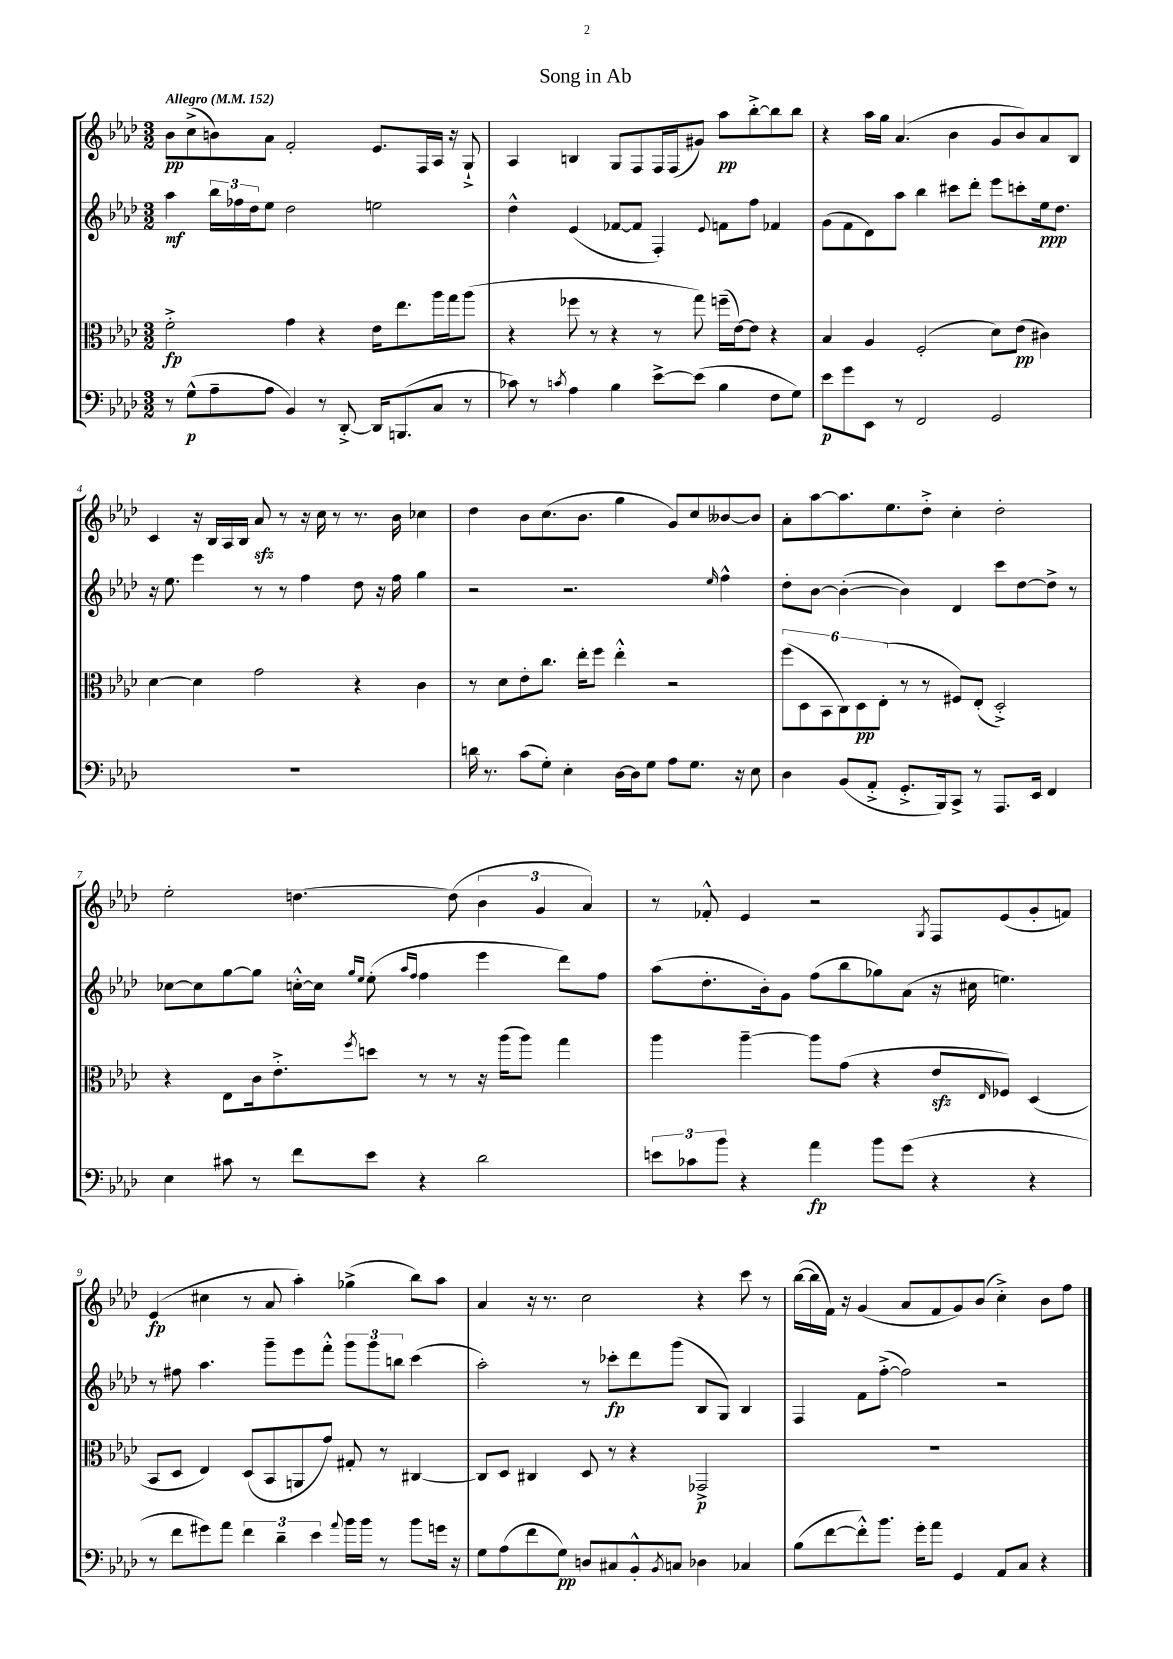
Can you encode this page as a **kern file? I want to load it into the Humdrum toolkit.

**kern	**dynam	**kern	**dynam	**kern	**dynam	**kern	**dynam
*part4	*part4	*part3	*part3	*part2	*part2	*part1	*part1
*staff4	*staff4	*staff3	*staff3	*staff2	*staff2	*staff1	*staff1
*clefF4	*	*clefC3	*	*clefG2	*	*clefG2	*
*k[b-e-a-d-]	*	*k[b-e-a-d-]	*	*k[b-e-a-d-]	*	*k[b-e-a-d-]	*
*M3/2	*	*M3/2	*	*M3/2	*	*M3/2	*
*MM152	*	*MM152	*	*MM152	*	*MM152	*
=1	=1	=1	=1	=1	=1	=1	=1
!	!	!	!	!	!	!LO:TX:a:B:t=Allegro	!
8r	.	2f'^\	fp	4aa-\	mf	8b-\L	pp
(8G^^\L	p	.	.	.	.	(8cc^\	.
8A-~\	.	.	.	24bb-\LL	.	8bn\)	.
.	.	.	.	24ff-X\	.	.	.
.	.	.	.	24dd-\J	.	.	.
8A-\J	.	.	.	8ee-\J	.	8a-\J	.
4BB-/)	.	4g\	.	2dd-\	.	2f'/	.
8r	.	4r	.	.	.	.	.
[8DD-'^/	.	.	.	.	.	.	.
16DD-/KL]	.	16e-\KL	.	2een\	.	8.e-/L	.
(8.BBBn/	.	8.ee-\	.	.	.	.	.
.	.	.	.	.	.	16F/L	.
8C/J	.	16aa-\L	.	.	.	16A-/JJ	.
.	.	16gg\J	.	.	.	16r	.
8r	.	(8aa-\J	.	.	.	8G`^/	.
=2	=2	=2	=2	=2	=2	=2	=2
8c-X\)	.	4r	.	4dd-^^\	.	4A-/	.
8r	.	.	.	.	.	.	.
8qcn/	.	.	.	.	.	.	.
4A-\	.	8ff-X\	.	(4e-/	.	4Bn/	.
.	.	8r	.	.	.	.	.
4B-\	.	4r	.	[8f-X/L	.	8G/L	.
.	.	.	.	8f-/J]	.	8F/	.
[8e-^\L	.	8r	.	4F'/)	.	16F/L	.
.	.	.	.	.	.	(16F/J	.
(8e-\J]	.	8gg\)	.	.	.	8g#X/J)	.
.	.	.	.	8qqe-/	.	.	.
4B-\	.	(16ffn~\LL	.	8fn\L	.	8aa-\L	pp
.	.	[16e-\J)	.	.	.	.	.
.	.	8e-\J]	.	8ff\J	.	[8bb-'^\	.
8F\L	.	4r	.	4f-X/	.	8bb-\]	.
8G\J)	.	.	.	.	.	8bb-\J	.
=3	=3	=3	=3	=3	=3	=3	=3
8e-\L	p	4B-/	.	(8g\L	.	4r	.
8g\	.	.	.	8f\	.	.	.
8EE-\J	.	4A-/	.	8d-\)	.	16aa-\LL	.
.	.	.	.	.	.	16gg\JJ	.
8r	.	.	.	8aa-\J	.	(4.a-/	.
2FF/	.	(2F'/	.	4bb-\	.	.	.
.	.	.	.	8ccc#X\L	.	4b-\	.
.	.	.	.	8ddd-'\J	.	.	.
2GG/	.	8d-\L)	.	8eee-\L	.	8g/L	.
.	.	(8e-\J	pp	8cccn'\	.	8b-/)	.
.	.	4c#X\)	.	16ee-\k	ppp	8a-/	.
.	.	.	.	8.dd-\J	.	.	.
.	.	.	.	.	.	8B-/J	.
!!LO:LB:g=z
=4	=4	=4	=4	=4	=4	=4	=4
1.r	.	[4d-\	.	16r	.	4c/	.
.	.	.	.	8.ee-\	.	.	.
.	.	4d-\]	.	4eee-\	.	16r	.
.	.	.	.	.	.	16B-/LL	.
.	.	.	.	.	.	16A-/	.
.	.	.	.	.	.	16B-/JJ	.
.	.	2g\	.	8r	.	8a-zz/	.
.	.	.	.	8r	.	8r	.
.	.	.	.	4ff\	.	16r	.
.	.	.	.	.	.	16cc\	.
.	.	.	.	.	.	8r	.
.	.	4r	.	8dd-\	.	8.r	.
.	.	.	.	16r	.	.	.
.	.	.	.	16ff\	.	16b-\	.
.	.	4c\	.	4gg\	.	4cc-X\	.
=5	=5	=5	=5	=5	=5	=5	=5
16dn\	.	8r	.	2r	.	4dd-\	.
8.r	.	.	.	.	.	.	.
.	.	8d-\L	.	.	.	.	.
(8c\L	.	8e-'\	.	.	.	8b-\L	.
8G'\J)	.	8.cc\J	.	.	.	(8.cc\	.
4E-'\	.	.	.	2.r	.	.	.
.	.	16ee-'\KL	.	.	.	8.b-\J	.
.	.	8ff\J	.	.	.	.	.
[16D-\LL	.	4ee-'^^\	.	.	.	4gg\	.
16D-\J]	.	.	.	.	.	.	.
8G\J	.	.	.	.	.	.	.
8A-\L	.	2r	.	.	.	8g/L)	.
8.G\J	.	.	.	.	.	8cc/	.
.	.	.	.	16qqee-/	.	.	.
.	.	.	.	4ff^^\	.	[8b--X/	.
16r	.	.	.	.	.	.	.
8E-\	.	.	.	.	.	8b--/J]	.
=6	=6	=6	=6	=6	=6	=6	=6
4D-\	.	(12ff\L	.	8dd-'\L	.	8a-'\L	.
.	.	12D-\	.	.	.	.	.
.	.	.	.	[8b-\J	.	[8aa-\	.
.	.	12BB-\	.	.	.	.	.
(8BB-/L	.	12C\)	.	(4b-'\_	.	8.aa-\]	.
.	.	12D-\	pp	.	.	.	.
8AA-'^/J	.	.	.	.	.	.	.
.	.	(12E-'\J	.	.	.	.	.
.	.	.	.	.	.	8.ee-\	.
8.GG'^/L	.	8r	.	4b-\])	.	.	.
.	.	8r	.	.	.	8dd-'^\J	.
16BBB-/k)	.	.	.	.	.	.	.
8CC^/J	.	8F#X/L)	.	4d-/	.	4cc'\	.
8r	.	(8E-'/J	.	.	.	.	.
8.AAA-/L	.	2D-'^/)	.	8ccc\L	.	2dd-'\	.
.	.	.	.	[8dd-\	.	.	.
16EE-/Jk	.	.	.	.	.	.	.
4FF/	.	.	.	8dd-^\J]	.	.	.
.	.	.	.	8r	.	.	.
!!LO:LB:g=z
=7	=7	=7	=7	=7	=7	=7	=7
4E-\	.	4r	.	[8cc-X\L	.	2ee-'\	.
.	.	.	.	8cc-\]	.	.	.
8c#X\	.	8E-\L	.	[8gg\	.	.	.
8r	.	16c\k	.	8gg\J]	.	.	.
.	.	8.e-'^\	.	.	.	.	.
8f\L	.	.	.	[16ccn'^^\LL	.	[4.ddn\	.
.	.	.	.	16cc\JJ]	.	.	.
.	.	.	.	16qqgg/LL	.	.	.
.	.	8qff/	.	16qqee-/JJ	.	.	.
8e-\J	.	8ddn\J	.	(8ee-'\	.	.	.
.	.	.	.	16qqaa-/LL	.	.	.
.	.	.	.	16qqff/JJ	.	.	.
4r	.	8r	.	4ff\	.	.	.
.	.	8r	.	.	.	(8dd\]	.
2d-\	.	16r	.	4eee-\	.	6b-\	.
.	.	(16aa-\KL	.	.	.	.	.
.	.	8aa-\J)	.	.	.	.	.
.	.	.	.	.	.	6g/	.
.	.	4gg\	.	8ddd-\L)	.	.	.
.	.	.	.	.	.	6a-/)	.
.	.	.	.	8ff\J	.	.	.
=8	=8	=8	=8	=8	=8	=8	=8
12en\L	.	4aa-\	.	(8aa-\L	.	8r	.
12c-X\	.	.	.	.	.	.	.
.	.	.	.	8.dd-'\	.	8f-X'^^/	.
12b-\J	.	.	.	.	.	.	.
4r	.	[4aa-~\	.	.	.	4e-/	.
.	.	.	.	16b-'\k)	.	.	.
.	.	.	.	8g\J	.	.	.
4a-\	fp	8aa-\L]	.	(8ff\L	.	2r	.
.	.	(8g\J	.	8bb-\	.	.	.
8b-\L	.	4r	.	8gg-X\)	.	.	.
(8g\J	.	.	.	(8a-\J	.	.	.
.	.	.	.	.	.	8qG/	.
4r	.	8e-zz/L	.	16r	.	8F/L	.
.	.	.	.	16cc#X\	.	.	.
.	.	16qqE-/	.	.	.	.	.
.	.	8F-X/J)	.	4.een\)	.	(8e-/	.
4r	.	(4D-/	.	.	.	8g'/	.
.	.	.	.	.	.	8fn/J)	.
!!LO:LB:g=z
=9	=9	=9	=9	=9	=9	=9	=9
8r	.	8BB-/L	.	8r	.	(4e-/	fp
8f\L	.	8D-/J	.	8ff#X\	.	.	.
8g#X\)	.	4E-/)	.	4.aa-\	.	4cc#X\	.
8a-\J	.	.	.	.	.	.	.
6f\	.	(8D-/L	.	.	.	8r	.
.	.	8BB-/	.	8ggg~\L	.	8a-/	.
6d-~\	.	.	.	.	.	.	.
.	.	8AAn/	.	8eee-\	.	4aa-'\)	.
6e-\	.	.	.	.	.	.	.
.	.	8g/J)	.	8fff'^^\J	.	.	.
8qqa-/	.	.	.	.	.	.	.
16b-\LL	.	8G#X'/	.	12ggg\L	.	(4gg-X^\	.
16b-\JJ	.	.	.	.	.	.	.
.	.	.	.	12ggg\	.	.	.
8r	.	8r	.	.	.	.	.
.	.	.	.	12bbn\J	.	.	.
8b-\L	.	[4C#X/	.	(4ccc\	.	8bb-\L)	.
16gn\Jk	.	.	.	.	.	8aa-\J	.
16r	.	.	.	.	.	.	.
=10	=10	=10	=10	=10	=10	=10	=10
8G\L	.	8C#/L]	.	2aa-'\)	.	4a-/	.
(8A-\	.	8D-/J	.	.	.	.	.
8f\	.	4C#X/	.	.	.	16r	.
.	.	.	.	.	.	8.r	.
8G\J)	pp	.	.	.	.	.	.
8Dn/L	.	8D-/	.	8r	.	2cc\	.
8C#X/	.	8r	.	8ccc-X'\L	fp	.	.
8BB-'^^/	.	4r	.	8ddd-\	.	.	.
8qBB-/	.	.	.	.	.	.	.
8Cn/J	.	.	.	(8ggg\J	.	.	.
4D-X\	.	2GG-X^/	p	8B-/L	.	4r	.
.	.	.	.	8G/J)	.	.	.
4C-X/	.	.	.	4B-/	.	8ccc\	.
.	.	.	.	.	.	8r	.
=11	=11	=11	=11	=11	=11	=11	=11
(8B-\L	.	1.r	.	4F/	.	([16bb-\LL	.
.	.	.	.	.	.	16bb-\]	.
[8f\	.	.	.	.	.	16f\JJ)	.
.	.	.	.	.	.	16r	.
8f'^^\])	.	.	.	8f\L	.	(4g/	.
8.b-\J	.	.	.	([8ff'^\J	.	.	.
.	.	.	.	2ff\])	.	8a-/L	.
16g'\KL	.	.	.	.	.	.	.
8a-\J	.	.	.	.	.	8f/	.
4GG/	.	.	.	.	.	8g/)	.
.	.	.	.	.	.	(8b-/J	.
8AA-/L	.	.	.	2r	.	4cc'^\)	.
8C/J	.	.	.	.	.	.	.
4r	.	.	.	.	.	8b-\L	.
.	.	.	.	.	.	8ff\J	.
==	==	==	==	==	==	==	==
*-	*-	*-	*-	*-	*-	*-	*-
